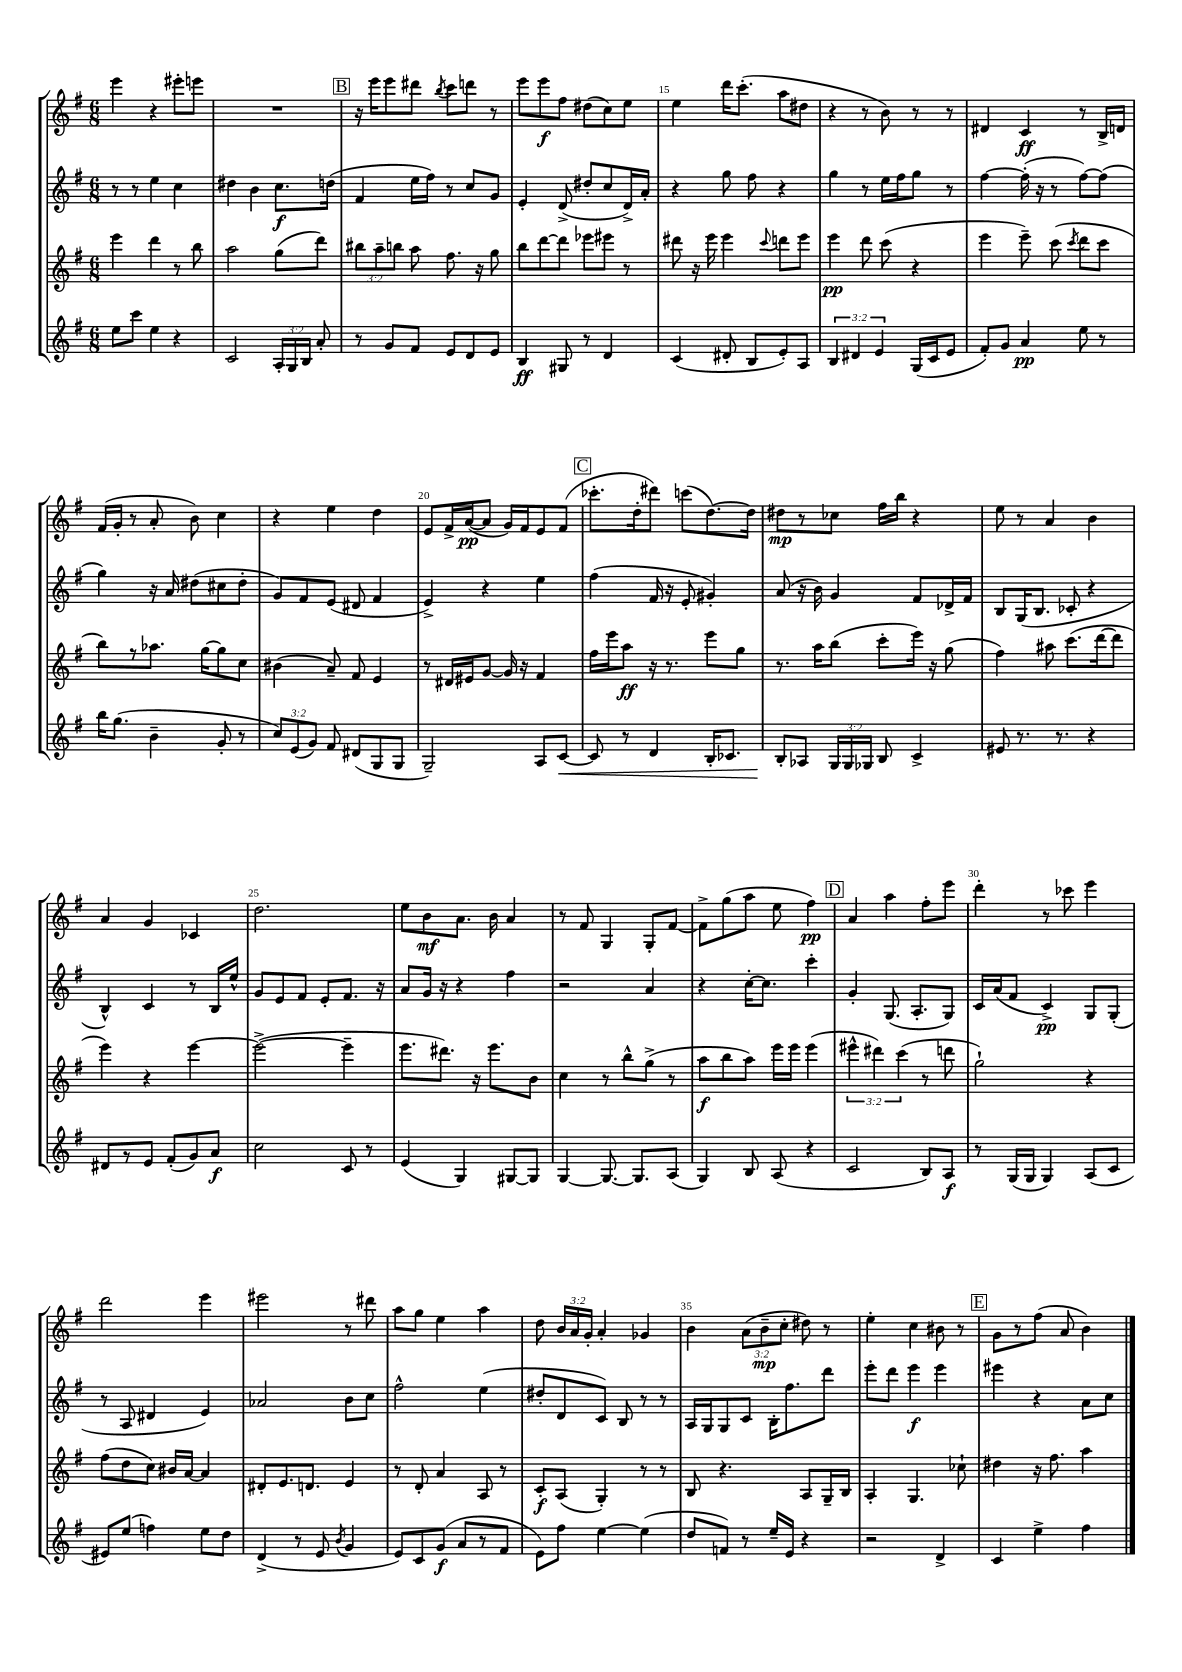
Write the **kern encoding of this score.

**kern	**kern	**kern	**kern
*staff4	*staff3	*staff2	*staff1
*clefG2	*clefG2	*clefG2	*clefG2
*k[f#]	*k[f#]	*k[f#]	*k[f#]
*M6/8	*M6/8	*M6/8	*M6/8
8ee	4eee	8r	4eee
8ccc	.	8r	.
4ee	4ddd	4ee	4r
4r	8r	4cc	8eee#'
.	8bb	.	8eee
=	=	=	=
2c	2aa	4dd#	2.r
.	.	4b	.
24A'	(8gg	8.cc	.
24G	.	.	.
24B	.	.	.
8a'	8ddd)	.	.
.	.	(16dd	.
=	=	=	=
8r	12bb#	4f#	16r
.	.	.	16eee
.	12aa~	.	.
8g	.	.	8eee
.	12bb	.	.
8f#	8aa	16ee	8ddd#
.	.	16ff#)	.
.	.	.	8qbb
8e	8.ff#	8r	8ccc
8d	.	8cc	8ddd
.	16r	.	.
8e	8gg	8g	8r
=	=	=	=
4B	8bb	4e'	8eee
.	[8ddd	.	8eee
8G#	8ddd]	(8d^	8ff#
8r	8eee-	8dd#'	(8dd#
4d	8eee#	8cc	8cc)
.	8r	16d^)	8ee
.	.	16a'	.
=	=	=	=
(4c	8ddd#	4r	4ee
.	16r	.	.
.	16eee	.	.
8d#'	4eee	8gg	16ddd
.	.	.	(8.ccc'
8B	.	8ff#	.
.	8qqccc	.	.
8e')	8ddd	4r	8aa
8A	8eee	.	8dd#
=	=	=	=
6B	4eee	4gg	4r
6d#	.	.	.
.	8ddd	8r	8r
6e	.	.	.
.	(8ccc	16ee	8b)
.	.	16ff#	.
(16G	4r	8gg	8r
16c	.	.	.
8e	.	8r	8r
=	=	=	=
8f#')	4eee	[4ff#	4d#
8g	.	.	.
4a	8eee~)	(16ff#']	4c
.	.	16r	.
.	(8ccc	8r	.
.	8qccc	.	.
8ee	8ddd	[8ff#)	8r
8r	8ccc	(8ff#]	16B^
.	.	.	16d
=	=	=	=
16bb	8bb)	4gg)	(16f#
(8.gg	.	.	16g'
.	8r	.	8r
4b~	8.aa-	16r	8a'
.	.	16a	.
.	.	(8dd#	8b)
.	[16gg	.	.
8g'	8gg]	8cc#	4cc
8r	8cc	8dd#'	.
=	=	=	=
12cc)	(4b#	8g)	4r
(12e	.	.	.
.	.	8f#	.
12g)	.	.	.
8f#	8a~)	(8e	4ee
(8d#	8f#	8d#	.
8G	4e	4f#	4dd
8G	.	.	.
=	=	=	=
2G~)	8r	4e^)	8e
.	16d#	.	16f#^
.	16e#	.	([16a
.	[8g	4r	8a]
.	16g]	.	16g)
.	16r	.	16f#
8A	4f#	4ee	8e
[8c	.	.	(8f#
=	=	=	=
8c]	16ff#	(4ff#	8.ccc-'
.	16eee	.	.
8r	8aa	.	.
.	.	.	16dd'
4d	16r	16f#	8ddd#)
.	8.r	16r	.
.	.	8e'	(8ccc
16B'	8eee	4g#')	[8.dd)
8.c-	.	.	.
.	8gg	.	.
.	.	.	16dd]
=	=	=	=
8B'	8.r	(8a	8dd#
8A-	.	16r	8r
.	16aa	16b)	.
24G	(8bb	4g	8cc-
24G	.	.	.
24G-	.	.	.
8B	8ccc'	.	16ff#
.	.	.	16bb
4c^	16eee)	8f#	4r
.	16r	.	.
.	(8gg	16d-^	.
.	.	16f#	.
=	=	=	=
8e#	4ff#)	8B	8ee
8.r	.	(16G	8r
.	.	8.B	.
.	8aa#	.	4a
8.r	.	.	.
.	(8.ccc	8c-'	.
4r	.	4r	4b
.	[16ddd	.	.
.	8ddd]	.	.
=	=	=	=
8d#	4eee)	4B^^)	4a
8r	.	.	.
8e	4r	4c	4g
(8f#'	.	.	.
8g)	[4eee	8r	4c-
8a	.	16B	.
.	.	16ee^^	.
=	=	=	=
2cc	(2eee^_	8g	2.dd
.	.	8e	.
.	.	8f#	.
.	.	8e'	.
8c	4eee~]	8.f#	.
8r	.	.	.
.	.	16r	.
=	=	=	=
(4e	8.eee	8a	8ee
.	.	16g	8b
.	8.ddd#)	16r	.
4G)	.	4r	8.a
.	16r	.	.
.	8.eee	.	16b
[8G#	.	4ff#	4a
8G#]	8b	.	.
=	=	=	=
[4G	4cc	2r	8r
.	.	.	8f#
8.G_	8r	.	4G
.	8bb^^	.	.
8.G]	.	.	.
.	(8gg^	4a	8G'
(8A	8r	.	[8f#
=	=	=	=
4G)	8aa	4r	8f#^]
.	8bb	.	(8gg
8B	8aa)	[16cc'	8aa
.	.	8.cc]	.
(8A	16eee	.	8ee
.	16eee	.	.
4r	(4eee	4ccc'	4ff#)
=	=	=	=
2c	6eee#^^	4g'	4a
.	6ddd#)	.	.
.	.	(8.G	4aa
.	(6ccc	.	.
.	.	8.A'	.
8B)	8r	.	8ff#'
8A	8ddd	8G)	8eee
=	=	=	=
8r	2gg`)	16c	4ddd'
.	.	(16a	.
(16G	.	8f#	.
16G	.	.	.
4G)	.	4c^)	8r
.	.	.	8ccc-
(8A	4r	8G	4eee
8c	.	(8G'	.
=	=	=	=
8e#)	(8ff#	8r	2ddd
(8ee	8dd	8A	.
4ff)	8cc)	4d#	.
.	16b#	.	.
.	[16a	.	.
8ee	4a]	4e)	4eee
8dd	.	.	.
=	=	=	=
(4d^	8d#'	2a-	2eee#
.	8.e	.	.
8r	.	.	.
.	8.d	.	.
8e	.	.	.
8qb	.	.	.
4g	4e	8b	8r
.	.	8cc	8ddd#
=	=	=	=
8e)	8r	2ff#^^	8aa
8c	8d'	.	8gg
(8g	4a	.	4ee
8a	.	.	.
8r	8A	(4ee	4aa
8f#	8r	.	.
=	=	=	=
8e)	8c'	8dd#'	8dd
8ff#	(8A	8d	24b
.	.	.	24a
.	.	.	24g'
[4ee	4G')	8c)	4a'
.	.	8B	.
(4ee]	8r	8r	4g-
.	8r	8r	.
=	=	=	=
8dd	8B	16A	4b
.	.	16G	.
8f)	4.r	8G	.
8r	.	8c	(12a
.	.	.	12b~
16ee~	.	16B'	.
.	.	.	12cc'
16e	.	8.ff#	.
4r	8A	.	8dd#)
.	16G~	8ddd	8r
.	16B	.	.
=	=	=	=
2r	4A'	8eee'	4ee'
.	.	8ddd	.
.	4.G	4eee	4cc
4d^	.	4eee	8b#
.	8cc-`	.	8r
=	=	=	=
4c	4dd#	4eee#	8g
.	.	.	8r
4ee^	16r	4r	(8ff#
.	8.ff#	.	.
.	.	.	8a
4ff#	4aa	8a	4b)
.	.	8cc	.
==	==	==	==
*-	*-	*-	*-
